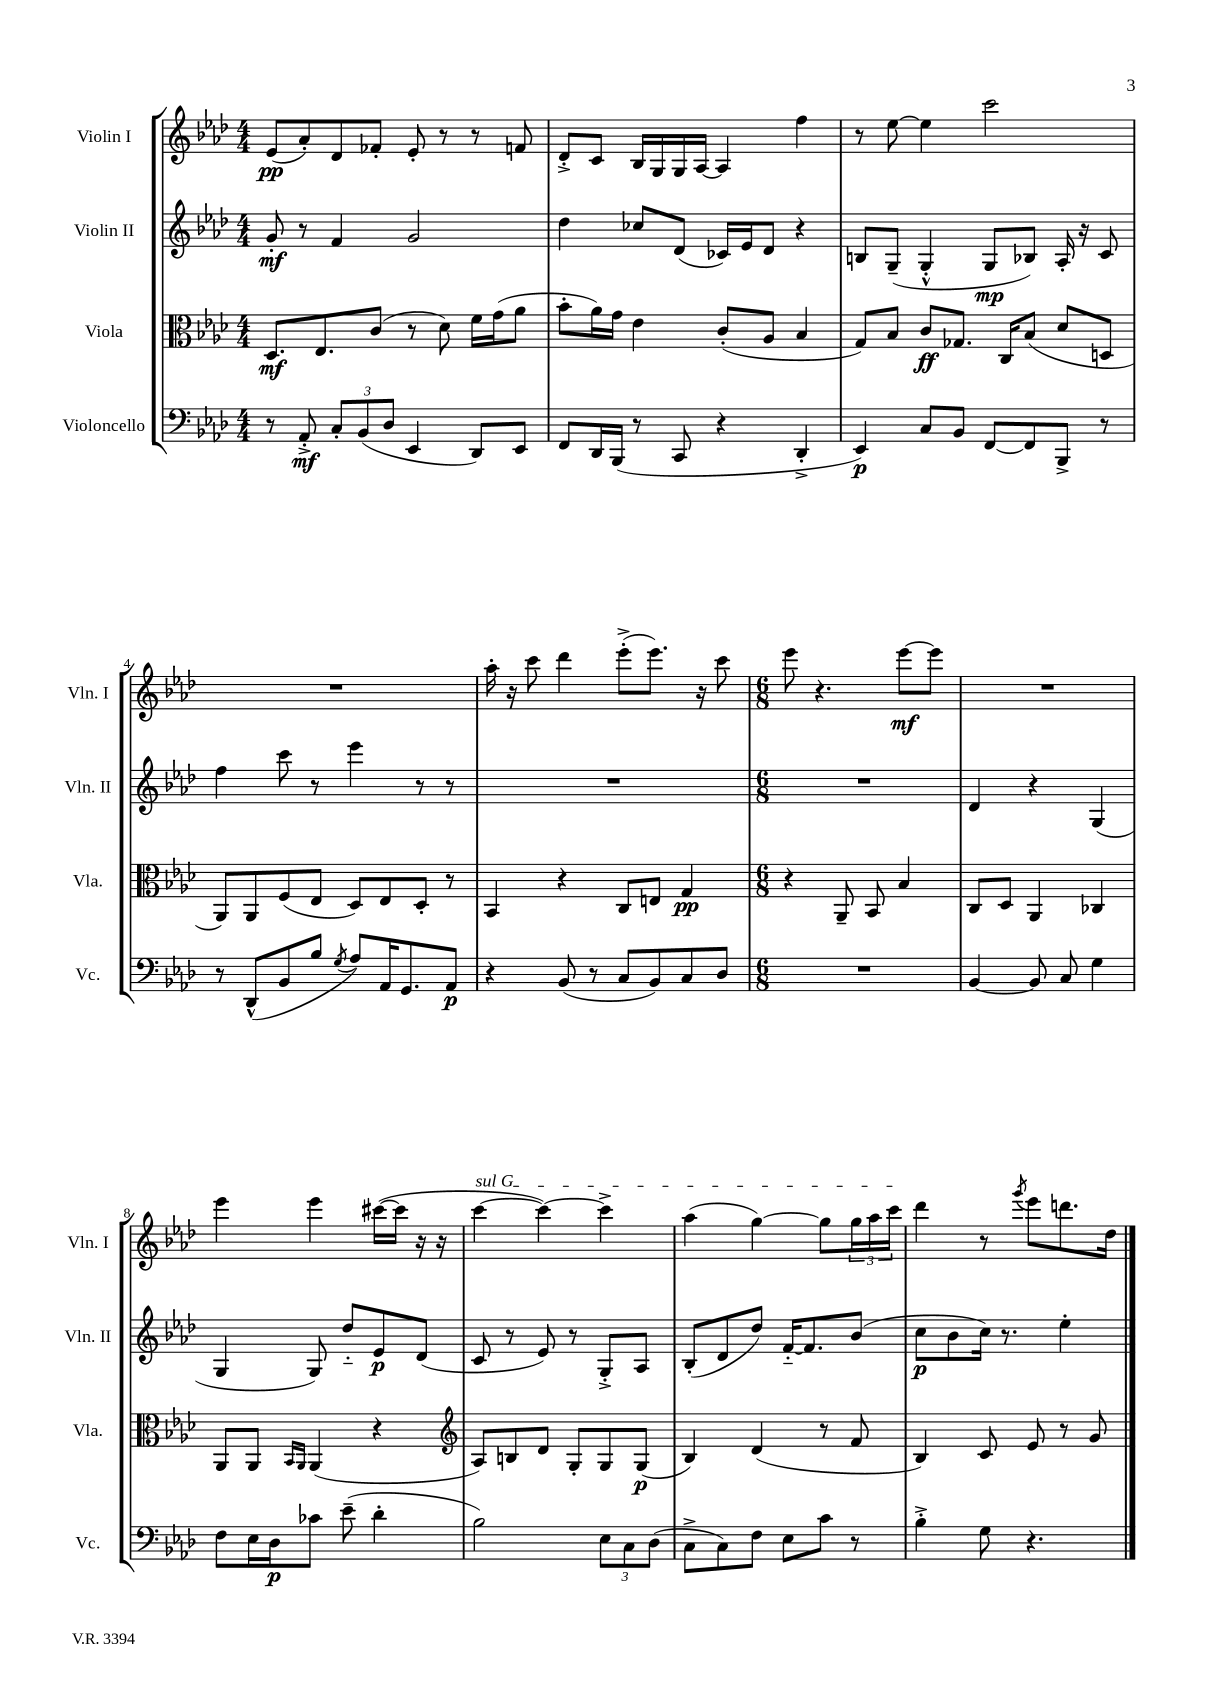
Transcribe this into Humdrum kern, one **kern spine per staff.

**kern	**kern	**kern	**kern
*staff4	*staff3	*staff2	*staff1
*clefF4	*clefC3	*clefG2	*clefG2
*k[b-e-a-d-]	*k[b-e-a-d-]	*k[b-e-a-d-]	*k[b-e-a-d-]
*M4/4	*M4/4	*M4/4	*M4/4
8r	8.D-	8g'	(8e-
8AA-'^	.	8r	8a-')
.	8.E-	.	.
12C'	.	4f	8d-
(12BB-	.	.	.
.	(8c	.	8f-'
12D-	.	.	.
4EE-	8r	2g	8e-'
.	8d-)	.	8r
8DD-)	16f	.	8r
.	(16g	.	.
8EE-	8a-	.	8f
=	=	=	=
8FF	8b-'	4dd-	8d-'^
16DD-	16a-)	.	8c
(16BBB-	16g	.	.
8r	4e-	8cc-	16B-
.	.	.	16G
8CC	.	(8d-	16G
.	.	.	[16A-
4r	(8c'	16c-)	4A-]
.	.	16e-	.
.	8A-	8d-	.
4DD-'^	4B-	4r	4ff
=	=	=	=
4EE-)	8G)	8B	8r
.	8B-	(8G~	[8ee-
8C	8c	4G'^^	4ee-]
8BB-	8.G-	.	.
[8FF	.	8G	2ccc
.	16C	.	.
8FF]	(8B-	8B-)	.
8BBB-^	8d-	16A-'	.
.	.	16r	.
8r	8D	8c	.
=	=	=	=
8r	8AA-)	4ff	1r
(8DD-^^	8AA-	.	.
8BB-	(8F	8ccc	.
8B-	8E-	8r	.
8qG	.	.	.
8A-)	8D-)	4eee-	.
16AA-	8E-	.	.
8.GG	.	.	.
.	8D-'	8r	.
8AA-	8r	8r	.
=	=	=	=
4r	4BB-	1r	16aa-'
.	.	.	16r
.	.	.	8ccc
(8BB-	4r	.	4ddd-
8r	.	.	.
8C	8C	.	(8eee-'^
8BB-)	8E	.	8.eee-)
8C	4G	.	.
.	.	.	16r
8D-	.	.	8ccc
=	=	=	=
*M6/8	*M6/8	*M6/8	*M6/8
2.r	4r	2.r	8eee-
.	.	.	4.r
.	8AA-~	.	.
.	8BB-	.	.
.	4B-	.	[8eee-
.	.	.	8eee-]
=	=	=	=
[4BB-	8C	4d-	2.r
.	8D-	.	.
8BB-]	4AA-	4r	.
8C	.	.	.
4G	4C-	(4G	.
=	=	=	=
8F	8AA-	4G	4eee-
16E-	8AA-	.	.
16D-	.	.	.
.	16qqBB-	.	.
.	16qqAA-	.	.
8c-	(4AA-	8G)	4eee-
(8e-~	.	8dd-'~	.
4d-'	4r	8e-	([16ccc#
.	.	.	16ccc#]
.	.	(8d-	16r
.	.	.	16r
=	=	=	=
*	*clefG2	*	*
2B-)	8A-)	8c	[4ccc
.	8B	8r	.
.	8d-	8e-)	4ccc_)
.	8G'	8r	.
12E-	8G	8G'^	4ccc^]
12C	.	.	.
.	(8G	8A-	.
(12D-	.	.	.
=	=	=	=
8C^	4B-)	(8B-'	(4aa-
8C)	.	8d-	.
8F	(4d-	8dd-)	[4gg)
8E-	.	[16f'~	.
.	.	8.f]	.
8c	8r	.	8gg]
8r	8f	(8b-	24gg
.	.	.	24aa-
.	.	.	24ccc
=	=	=	=
4B-'^	4B-)	8cc	4ddd-
.	.	8b-	.
8G	8c	16cc)	8r
.	.	8.r	.
.	.	.	8qggg
4.r	8e-	.	8eee-
.	8r	4ee-'	8.ddd
.	8g	.	.
.	.	.	16dd-
==	==	==	==
*-	*-	*-	*-
